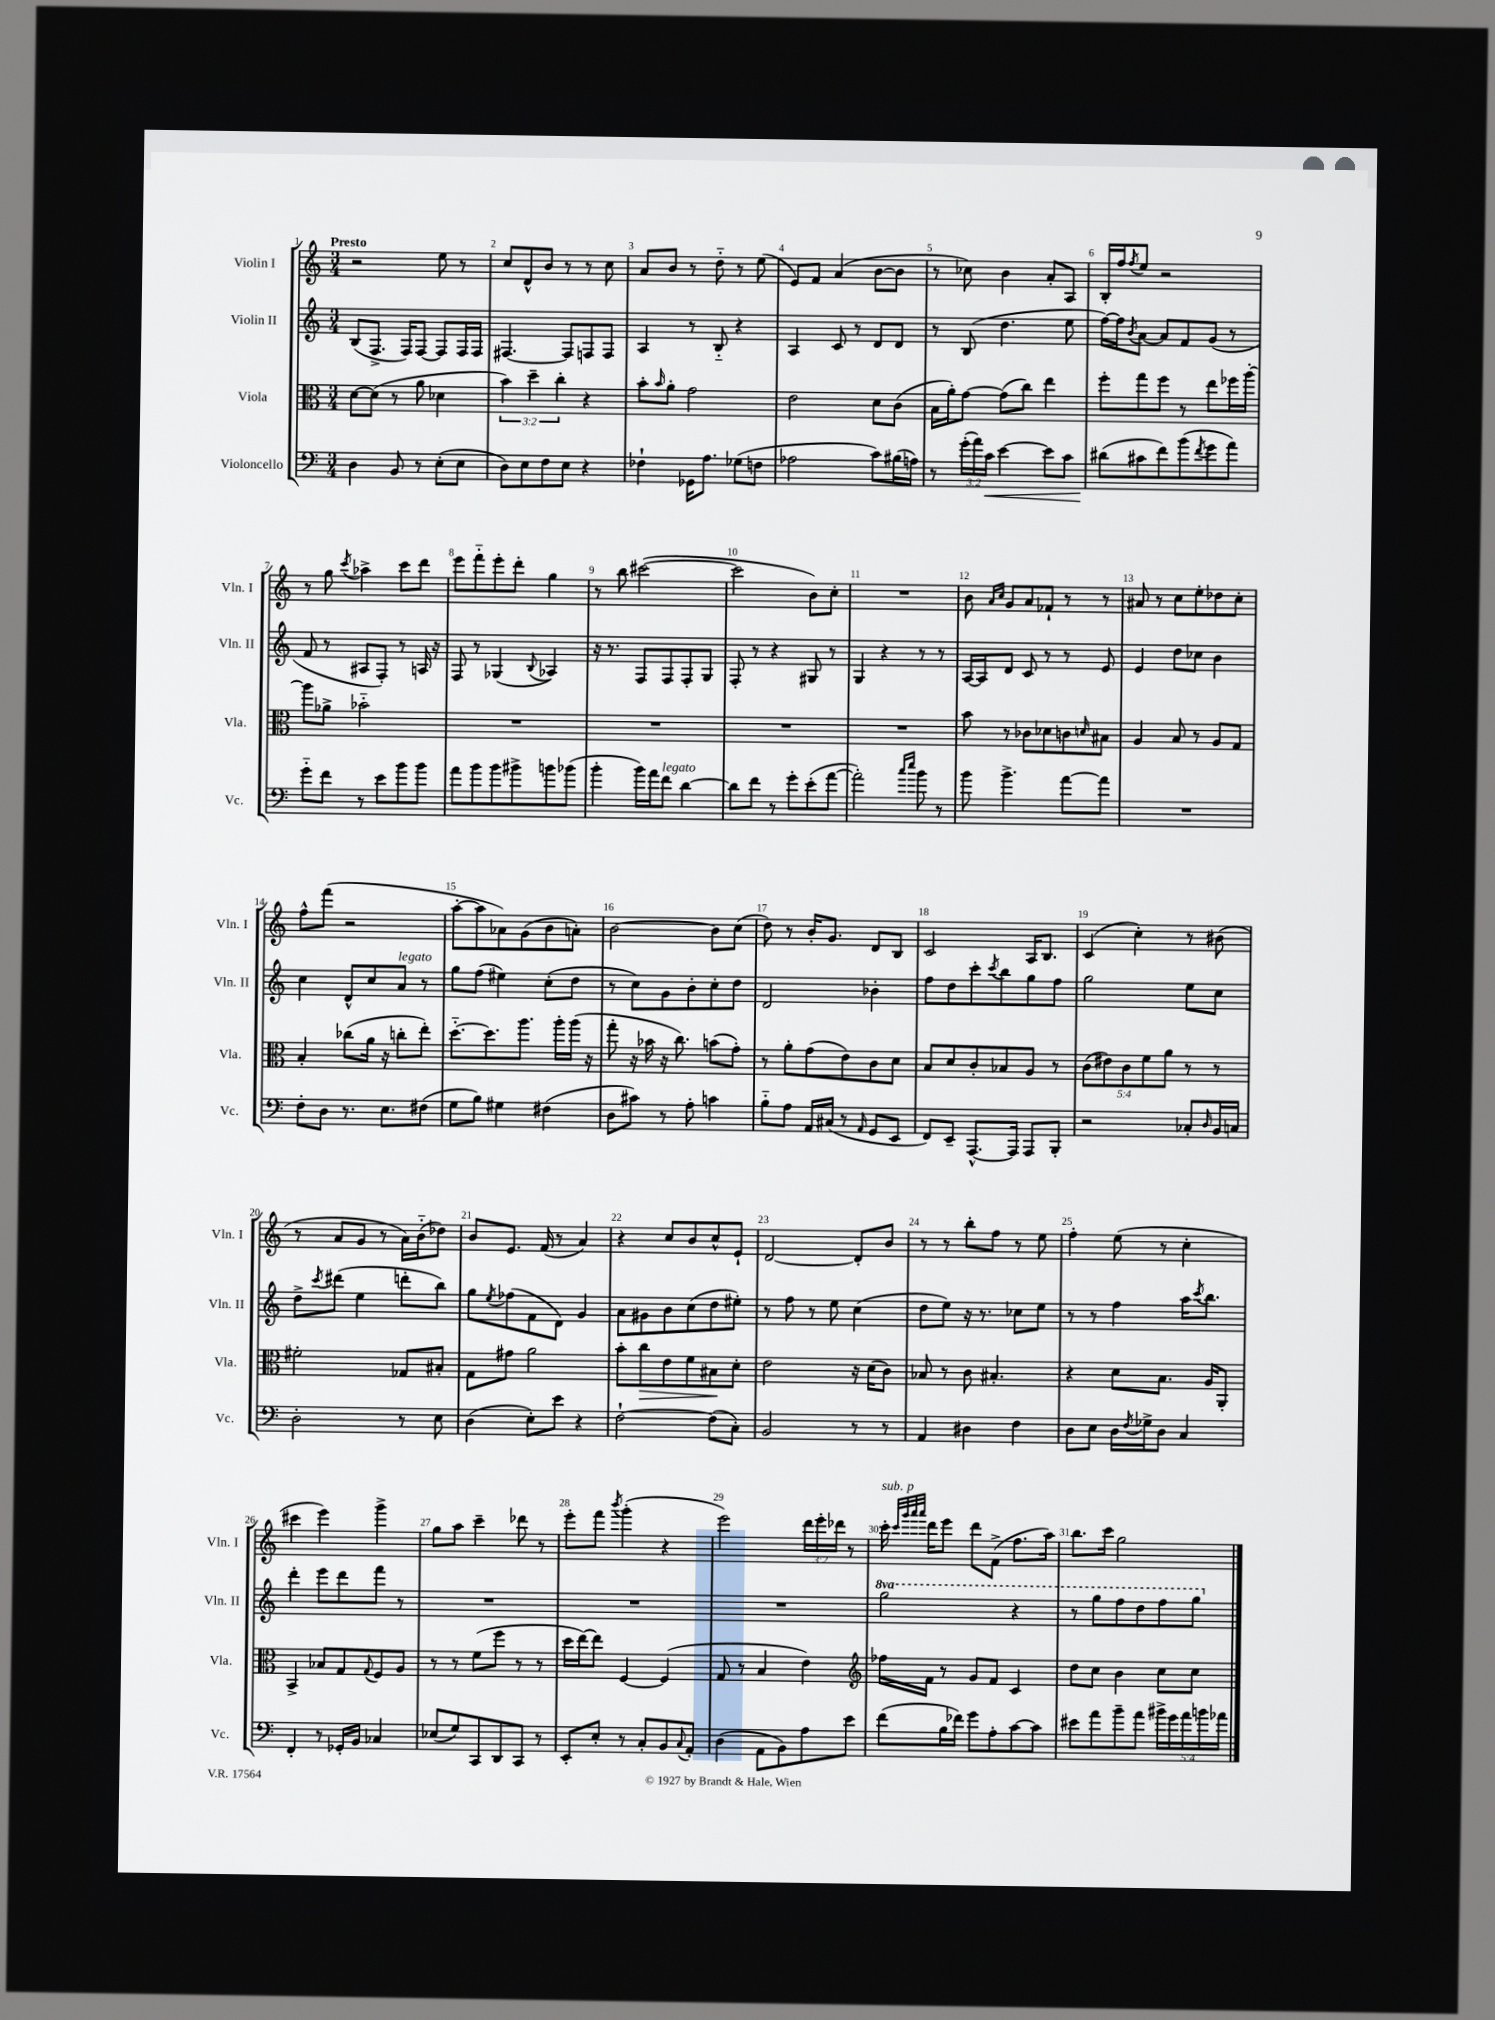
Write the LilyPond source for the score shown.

<<
\new StaffGroup <<
\new Staff = "s0" \with { instrumentName = "Violin I" shortInstrumentName = "Vln. I" } {
    \clef treble \key c \major \numericTimeSignature \time 3/4 \override Staff.TupletNumber.text = #tuplet-number::calc-fraction-text \tempo "Presto"
    r2 e''8 r8 |
    c''8 d'8-^ b'8 r8 r8 c''8 |
    a'8 b'8 r8 d''8-_ r8 e''8( |
    e'8) f'8 a'4( b'8~ b'8 |
    r8 ces''8) b'4 a'8-. a8 |
    b16-. f''16 \acciaccatura { f''8 } e''8 r2 |
    r8 g''8 \acciaccatura { c'''8 } aes''4-> c'''8 d'''8 |
    e'''8 f'''8-_ e'''8-. d'''8-. g''4 |
    r8 b''8 cis'''2~( |
    cis'''2 b'8) c''8-. |
    R2. |
    b'8 \grace { a'16 c''16 } g'8 a'8 fes'8-! r8 r8 |
    ais'8 r8 c''8 e''8-. des''8 c''8-. |
    f''8-^ f'''8( r2 |
    a''8~-. a''8 aes'8) g'8( b'8 a'8-.) |
    b'2~ b'8 c''8( |
    d''8) r8 b'16-. g'8. d'8 b8 |
    c'2 a16 b8. |
    c'4( c''4-.) r8 bis'8( |
    r8 a'8 g'8 r8 a'16) b'16-_( des''8) |
    b'8 e'8. f'16( r8 a'4) |
    r4 c''8 b'8 c''8-^ e'8-! |
    d'2~ d'8-. b'8 |
    r8 r8 b''8-. f''8 r8 e''8 |
    f''4-. e''8( r8 c''4-. |
    cis'''4 e'''4) g'''4-> |
    g''8 a''8 c'''4-- des'''8 r8 |
    e'''8-. f'''8 \acciaccatura { b'''8 } g'''4-.( r4 |
    e'''2) \tuplet 3/2 { d'''16 e'''16-. des'''16 } r8 |
    c'''16-.^\markup { \italic "sub. p" } \grace { c'''32 g'''32 a'''32 a'''32 } d'''16 e'''8 d'''8 f'8->( f''8. a''16) |
    b''8. c'''16 g''2 \bar "|." |
}
\new Staff = "s1" \with { instrumentName = "Violin II" shortInstrumentName = "Vln. II" } {
    \clef treble \key c \major \numericTimeSignature \time 3/4 \set Staff.ottavationMarkups = #ottavation-simple-ordinals
    b8( f8.-> f16) f8~ f8 f16 f16 |
    fis4.~ fis8 f8 f8 |
    a4 r8 b8-_ r4 |
    a4 c'8 r8 d'8 d'8 |
    r8 b8( d''4. e''8 |
    f''16~) f''16 \acciaccatura { b'8 } a'8~ a'8 f'8 g'8( r8 |
    f'8 r8 ais8 f8-.) r8 a16 r16 |
    f8 r8 ges4( \appoggiatura { b8 } aes4) |
    r16 r8. f8 f8 f8-. g8 |
    f8-. r8 r4 gis8 r8 |
    g4 r4 r8 r8 |
    a16~ a16 d'8 c'8 r8 r8 e'8 |
    e'4 d''8 ces''8 b'4 |
    c''4 d'8-^ c''8 a'8^\markup { \italic "legato" } r8 |
    g''8 f''8( eis''4) c''8-.( d''8 |
    r8 c''8) g'8 b'8-. c''8-. d''8 |
    d'2 bes'4-. |
    f''8 d''8 c'''8-. \acciaccatura { c'''8 } b''8 g''8 f''8 |
    g''2 e''8 c''8 |
    d''8-> \acciaccatura { c'''8 } dis'''8( e''4 d'''8-. b''8) |
    g''8 \acciaccatura { e''8 } fes''8( f'8 d'8) g'4 |
    a'8 gis'8 b'8 c''8( d''8 eis''8-.) |
    r8 f''8 r8 e''8 c''4( |
    d''8 e''8) r16 r8. ces''8 e''8 |
    r8 r8 f''4 a''16 \acciaccatura { c'''8 } b''8. |
    d'''4-. e'''8 d'''8 f'''8 r8 |
    R2. |
    R2. |
    R2. |
    \ottava #1 g'''2 r4 |
    r8 g'''8 f'''8 d'''8 f'''8 g'''8 \ottava #0 \bar "|." |
}
\new Staff = "s2" \with { instrumentName = "Viola" shortInstrumentName = "Vla." } {
    \clef alto \key c \major \numericTimeSignature \time 3/4 \override Staff.TupletNumber.text = #tuplet-number::calc-fraction-text
    d'8~ d'8( r8 a'8 des'4 |
    \tuplet 3/2 { b'4) d''4-- c''4-. } r4 |
    b'8-. \grace { b'16 } a'8-. g'2 |
    e'2 d'8 c'8( |
    b16 a'16-.) g'8~ g'8( c''8) e''4 |
    f''8-. g''8 f''8 r8 e''8 fes''16 a''16~-. |
    a''8 aes'8-> bes'2-_ |
    R2. |
    R2. |
    R2. |
    R2. |
    b'8 r8 ces'8 des'8 c'8 \grace { d'16 } bis8 |
    a4 b8 r8 a8 g8 |
    b4-. ces''8( a'16 r16 c''8-. e''8-.) |
    d''8.~-_ d''8. a''8. a''16-. a''16( r16 |
    g''8-. r16 bes'16 r16 c''8.) b'8( g'8-.) |
    r8 a'8-. g'8( e'8) c'8 d'8 |
    b8 d'8 c'8-. bes8 a8 r8 |
    \tuplet 5/4 { c'8( eis'8) c'8 f'8 a'8 } r8 r8 |
    fis'2-. ges8 bis8-. |
    g8 gis'8 a'2 |
    b'8-. c''8\> e'8 f'8 bis8\! d'8-. |
    e'2 r16 d'16( c'8) |
    bes8 r8 c'8 bis4.-. |
    r4 d'8 b8. a16 a,8-. |
    b,4-> bes8 g8 \appoggiatura { g8 } f8 a8 |
    r8 r8 f'8( f''8 r8 r8 |
    d''16 e''16~) e''8 f4~ f4( |
    g8 r8 b4 e'4) |
    \clef treble fes''16 f'16 r8 g'8 f'8 c'4 |
    d''8 c''8 b'4 c''8 c''8 \bar "|." |
}
\new Staff = "s3" \with { instrumentName = "Violoncello" shortInstrumentName = "Vc." } {
    \clef bass \key c \major \numericTimeSignature \time 3/4 \override Staff.TupletNumber.text = #tuplet-number::calc-fraction-text
    d4 b,8 r8 e8-.( e8 |
    d8) e8 f8 e8 r4 |
    fes4-! ges,16 a8. ges8( f8 |
    aes2 c'8) bis16( a16) |
    r8 \tuplet 3/2 { g'16-.( a'16) c'16\< } e'4~ e'8 c'8 |
    dis'8\!( cis'8 f'8) b'8( \acciaccatura { f'8 } g'8 a'8) |
    g'8-_ f'8 r8 e'8 b'8 b'8 |
    a'8 b'8 b'8 bis'8-> b'8 bes'8( |
    b'4-. b'16) a'16 f'8^\markup { \italic "legato" } d'4~ |
    d'8 f'8 r8 g'8-. e'8-.( a'8~ |
    a'2-.) \grace { c''16 e''16 } b'8 r8 |
    b'8 b'4.-> a'8~ a'8 |
    R2. |
    f8-. d8 r8. e8. fis8( |
    g8 b8) gis4 fis4( |
    d8 cis'8) r8 a8-. c'4 |
    b8-_ a8 a,16 cis16( r8 \grace { a,16 } g,8 e,8 |
    f,8) e,8-- a,,8.~-^ a,,16 a,,8 b,,8-. |
    r2 ces8-. \grace { d16 } b,16 c16 |
    d2-. r8 e8 |
    d4( e8-.) e'8 r4 |
    f2~-! f8( c8-.) |
    b,2 r8 r8 |
    a,4 dis4 f4 |
    d8 e8 d16 \acciaccatura { f8 } ges16-> d8 c4 |
    f,4-. r8 ges,16-. b,16 ces4 |
    ees8( g8) c,8 d,8 c,8 r8 |
    e,8-. e8-. r8 c8-. b,8 \appoggiatura { c8 } a,8-. |
    d4( a,8 b,8) a8 e'8 |
    f'8( b16 fes'16) g'8 a8-. c'8~ c'8 |
    eis'8 a'8 b'8-- a'8 \tuplet 5/4 { bis'16-> g'16 a'16 b'16 aes'16 } \bar "|." |
}
>>
>>
\layout { \context { \Score \override BarNumber.break-visibility = ##(#f #t #t) barNumberVisibility = #all-bar-numbers-visible } }
